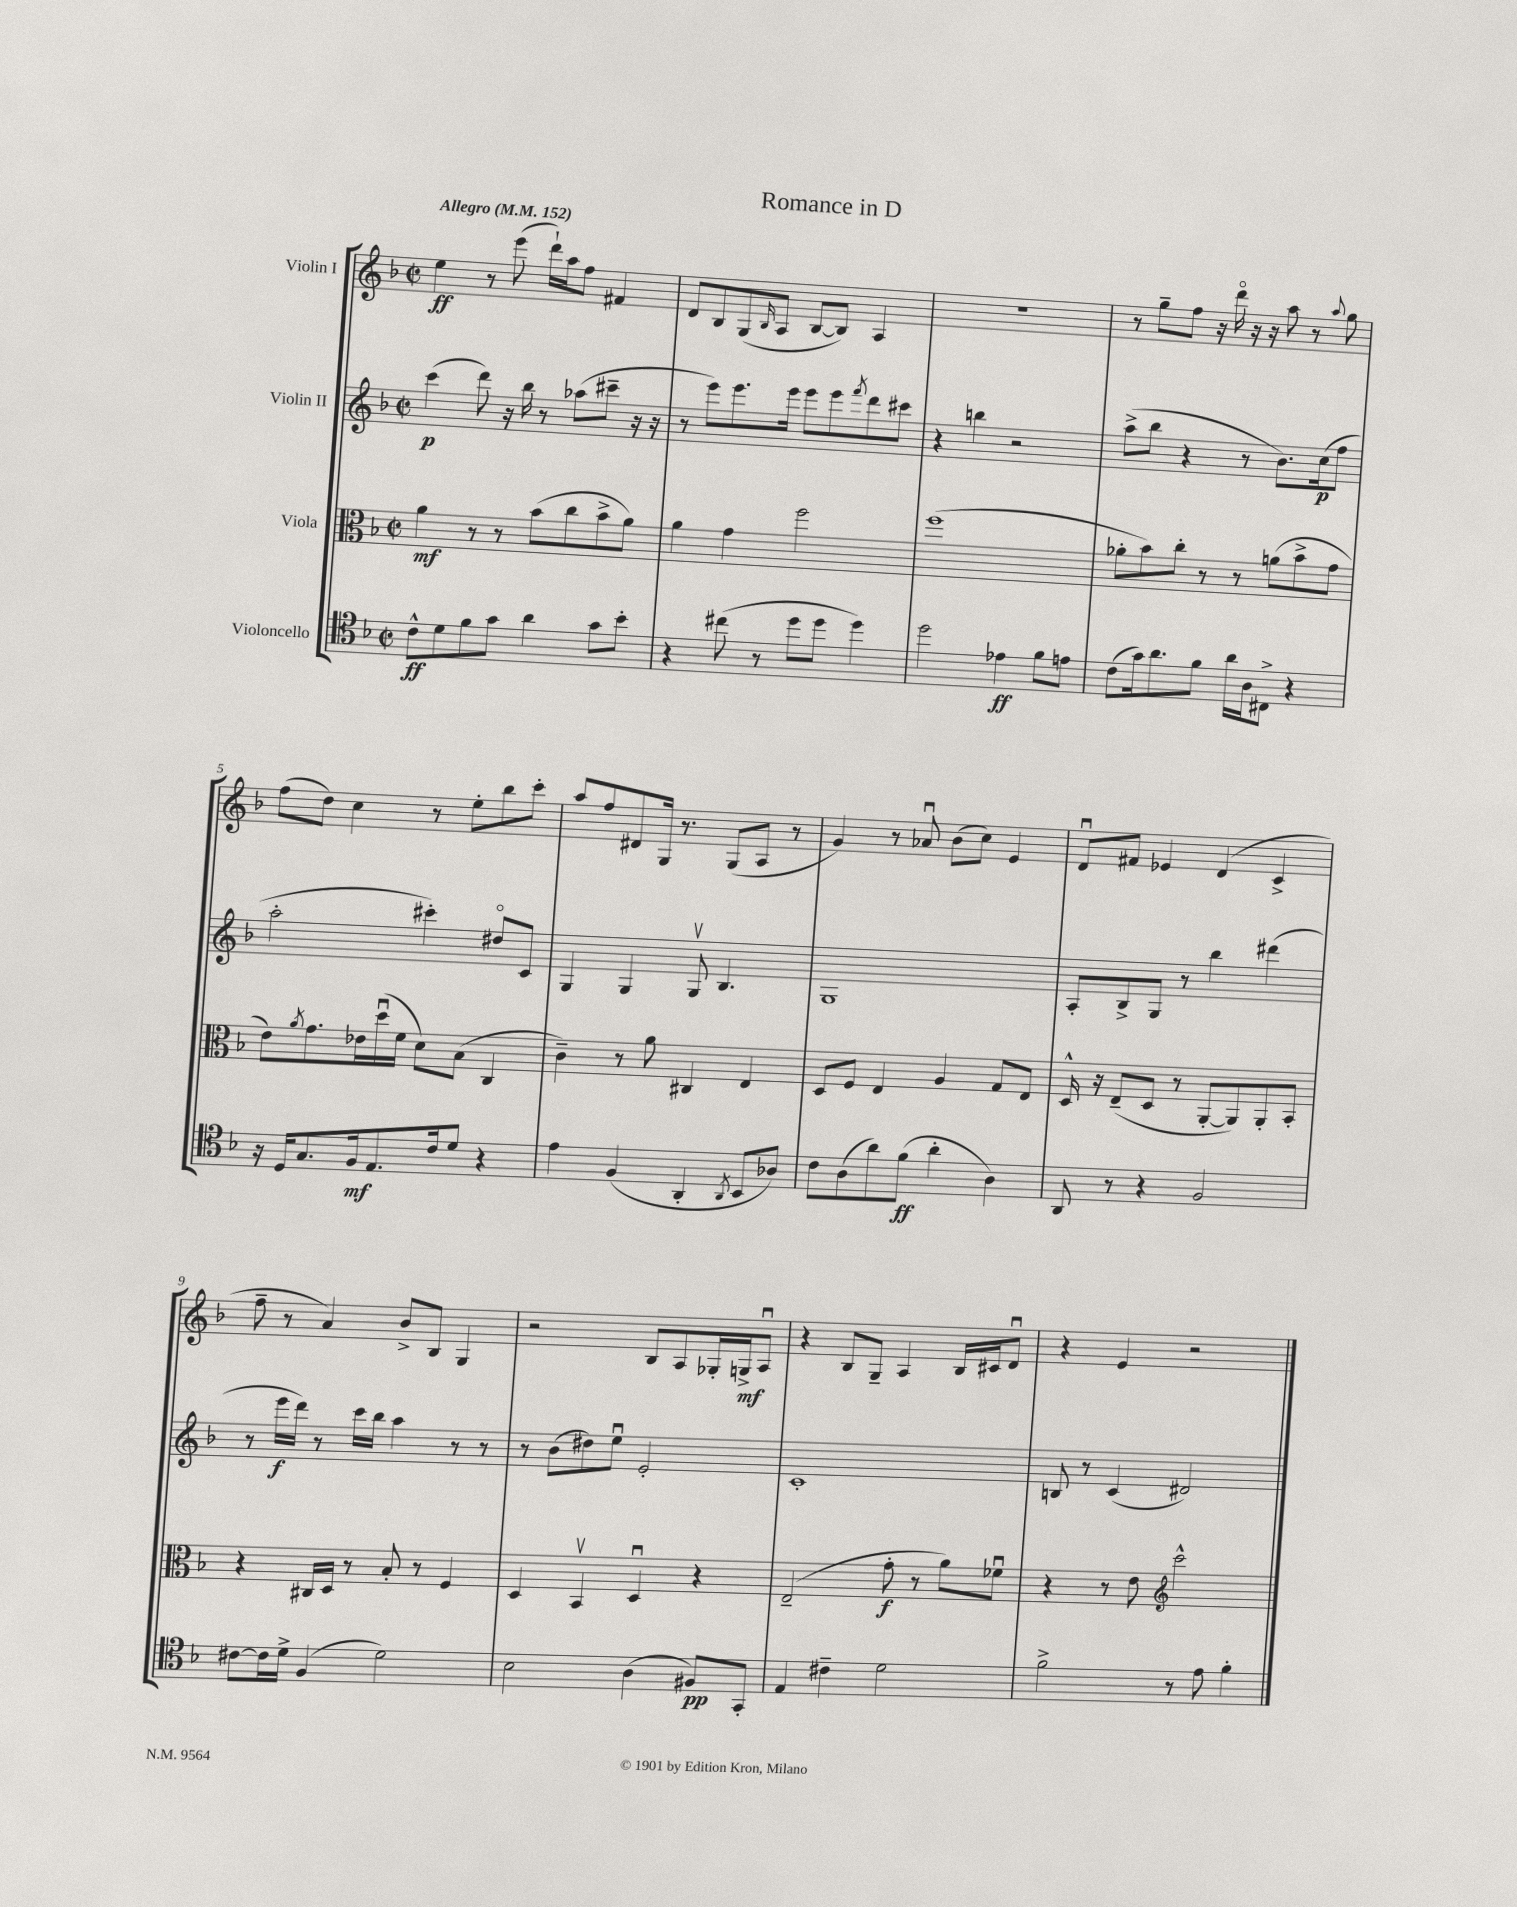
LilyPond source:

\header { title = "Romance in D" }
<<
\new StaffGroup <<
\new Staff = "s0" \with { instrumentName = "Violin I" } {
    \clef treble \key f \major \defaultTimeSignature \time 2/2 \tempo "Allegro" 4 = 152
    e''4\ff r8 e'''8( d'''16-!) a''16 f''8 fis'4 |
    d'8 bes8 g8( \grace { bes16 } a8 bes8~ bes8) a4 |
    r1 |
    r8 g''8-- f''8 r16 d'''16\flageolet r16 r16 a''8 r8 \appoggiatura { a''8 } g''8 |
    f''8( d''8) c''4 r8 e''8-. bes''8 c'''8-. |
    a''8 f''8 dis'8 g16 r8. g8( a8 r8 |
    g'4) r8 aes'8\downbow bes'8( c''8) e'4 |
    d'8\downbow fis'8 ees'4 d'4( c'4-> |
    f''8-- r8 a'4) bes'8-> bes8 g4 |
    r2 bes8 a8 ges16-. g16->\mf a8\downbow |
    r4 bes8 g8-- a4 bes16 cis'16 d'8\downbow |
    r4 e'4 r2 \bar "|." |
}
\new Staff = "s1" \with { instrumentName = "Violin II" } {
    \clef treble \key f \major \defaultTimeSignature \time 2/2
    c'''4\p( d'''8) r16 bes''16 r8 aes''8( cis'''8-- r16 r16 |
    r8 e'''8) e'''8. e'''16 e'''8 e'''8 \acciaccatura { f'''8 } d'''8 cis'''8 |
    r4 b''4 r2 |
    a''8->( bes''8 r4 r8 bes'8.) c''16\p( f''8 |
    a''2-. cis'''4-.) dis''8\flageolet c'8 |
    g4 g4 g8\upbow bes4. |
    g1 |
    a8-. bes8-> g8 r8 bes''4 dis'''4( |
    r8 e'''16\f d'''16) r8 c'''16 bes''16 a''4 r8 r8 |
    r8 bes'8( dis''8) e''8\downbow e'2-. |
    c'1-. |
    b8 r8 c'4( dis'2) \bar "|." |
}
\new Staff = "s2" \with { instrumentName = "Viola" } {
    \clef alto \key f \major \defaultTimeSignature \time 2/2
    a'4\mf r8 r8 bes'8( c''8 bes'8-> a'8) |
    a'4 g'4 f''2 |
    f''1( |
    aes'8-. bes'8) c''8-. r8 r8 a'8( bes'8-> g'8 |
    e'8) \acciaccatura { a'8 } g'8. ees'16 d''16\downbow( f'16 d'8) bes8( c4 |
    c'4--) r8 a'8 cis4 e4 |
    d8 f8 e4 a4 g8 e8 |
    d16-^ r16 e8--( d8 r8 a,8~-. a,8) a,8-. bes,8-. |
    r4 cis16 d16 r8 bes8-. r8 f4 |
    d4 bes,4\upbow d4\downbow r4 |
    e2--( g'8-.\f r8 a'8) fes'8\downbow |
    r4 r8 e'8 \clef treble c'''2-^ \bar "|." |
}
\new Staff = "s3" \with { instrumentName = "Violoncello" } {
    \clef tenor \key f \major \defaultTimeSignature \time 2/2
    c'8-^\ff d'8 f'8 g'8 a'4 g'8 bes'8-. |
    r4 cis''8( r8 d''8 d''8 d''4) |
    d''2 ees'4\ff f'8 e'8 |
    c'8( g'16) a'8. f'8 a'16 a16 cis8-> r4 |
    r16 d16 g8. f16\mf e8. c'16 d'8 r4 |
    e'4 f4( a,4-. \acciaccatura { a,8 } bes,8 aes8) |
    c'8 a8( a'8) f'8\ff( a'4-. a4) |
    a,8 r8 r4 f2 |
    cis'8~ cis'16 d'16-> f4( d'2) |
    bes2 a4( fis8\pp) g,8-. |
    e4 cis'4-- d'2 |
    f'2-> r8 e'8 f'4-. \bar "|." |
}
>>
>>
